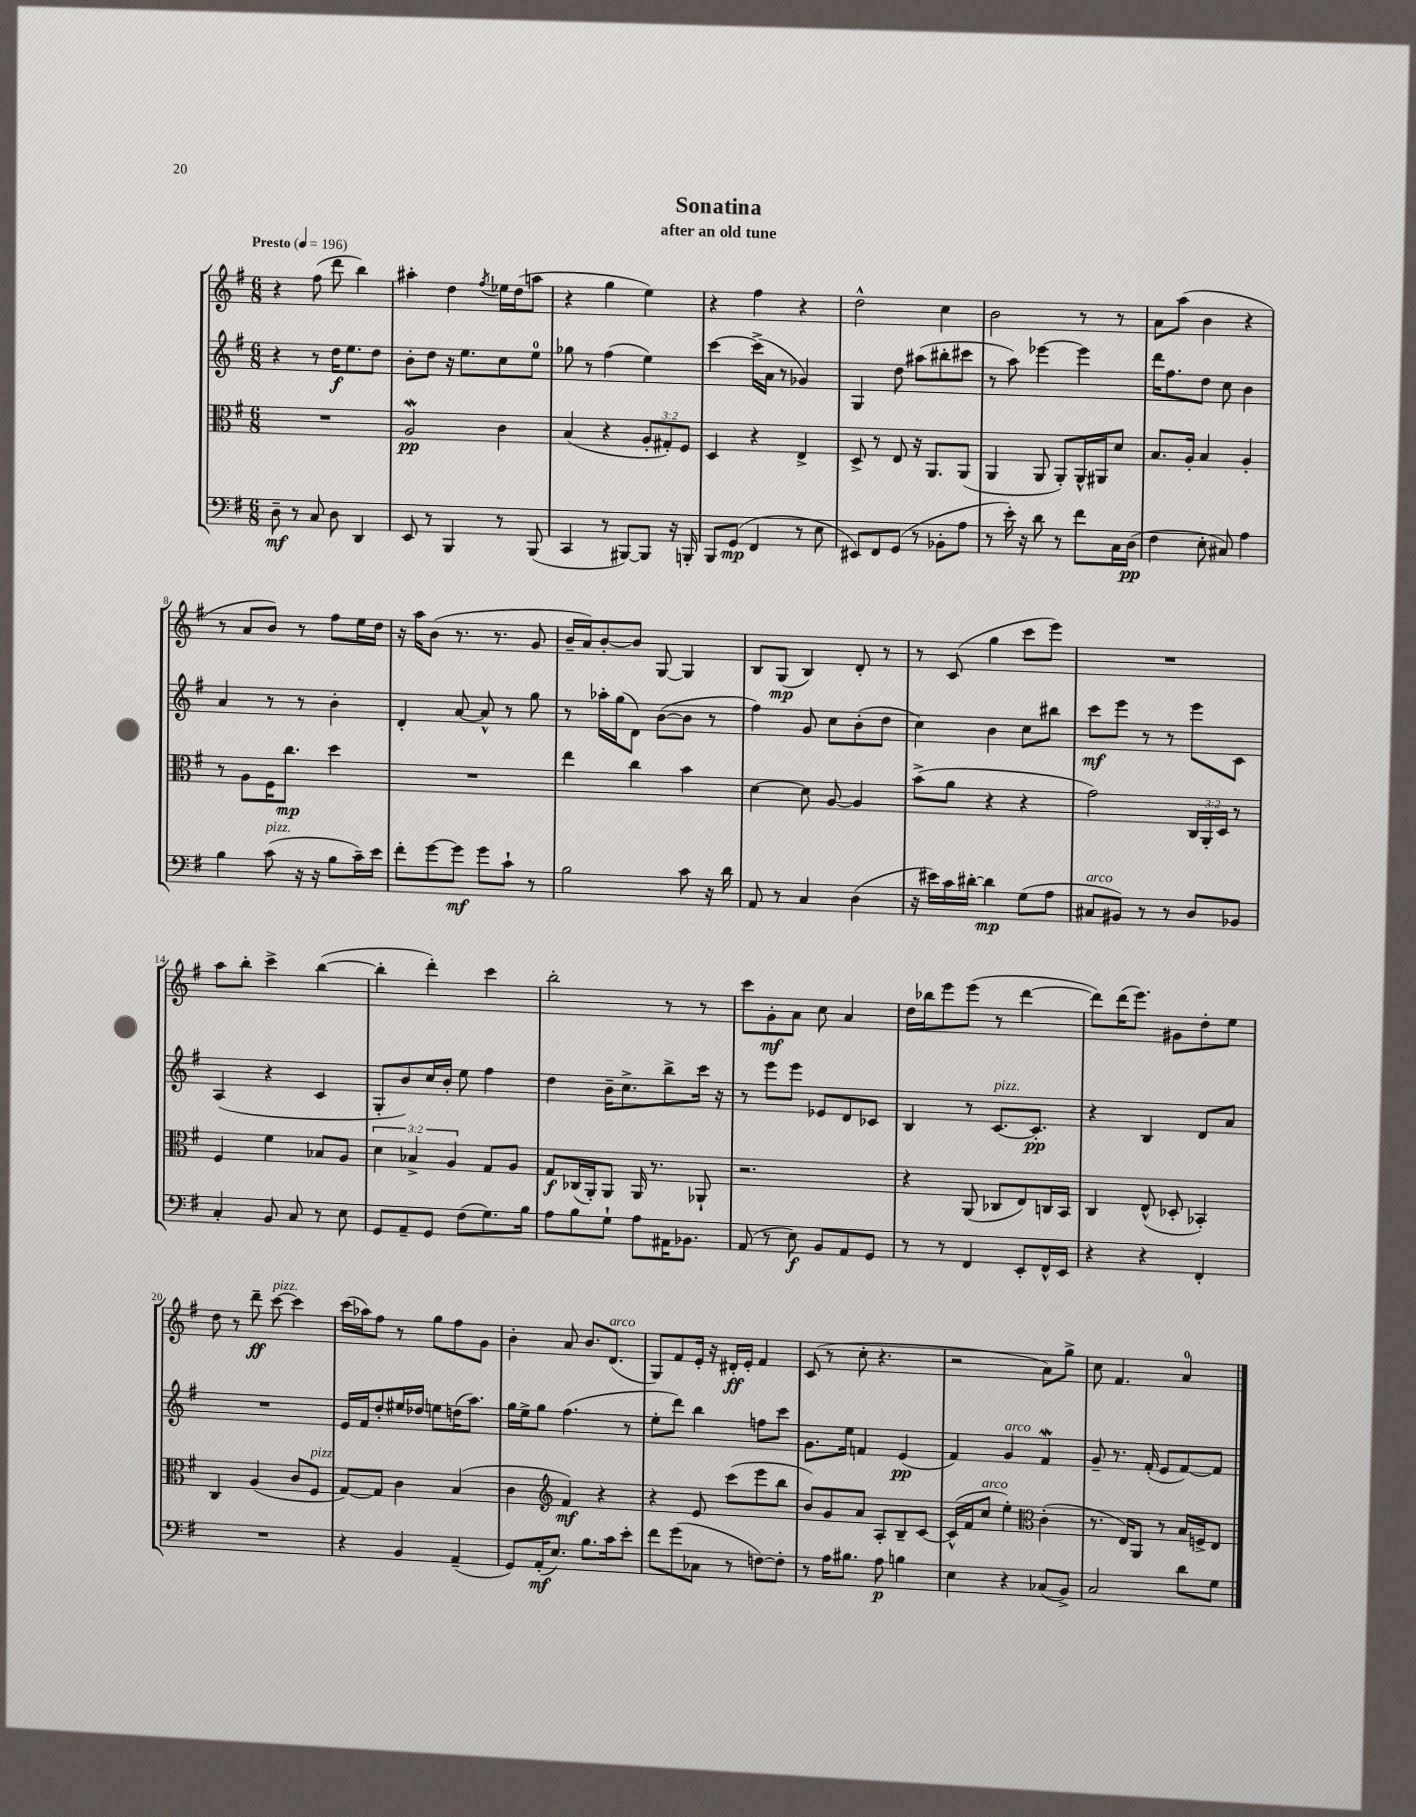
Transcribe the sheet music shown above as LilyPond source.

\header { title = "Sonatina" subtitle = "after an old tune" }
<<
\new StaffGroup <<
\new Staff = "s0" {
    \clef treble \key g \major \numericTimeSignature \time 6/8 \tempo "Presto" 4 = 196
    r4 fis''8( d'''8 b''4) |
    ais''4-. d''4 \acciaccatura { fis''8 } ees''16 d''16( a''8 |
    r4 g''4 e''4) |
    r4 fis''4 r4 |
    d''2-^ c''4 |
    b'2 r8 r8 |
    a'8 a''8( b'4 r4 |
    r8 a'8 b'8) r8 fis''8 e''16 d''16 |
    r16 a''16 b'8( r8. r8. g'8 |
    b'16-- a'16) b'8~-. b'8 g8~ g4 |
    b8 g8\mp( b4) d'8-. r8 |
    r8 c'8( g''4 c'''8 e'''8) |
    R2. |
    a''8 b''8-. c'''4-> b''4~( |
    b''4-. d'''4-.) c'''4 |
    b''2-. r8 r8 |
    c'''8 g'8-.\mf a'8 c''8 a'4 |
    d''16 bes''16 e'''8 e'''8( r8 d'''4~ |
    d'''8) d'''16( e'''8.) gis'8 d''8-. e''8 |
    d''8 r8 d'''8--\ff c'''8~^\markup { \italic "pizz." } c'''4 |
    c'''16( aes''16) fis''8 r8 g''8 fis''8 g'8 |
    b'4-. a'8 b'8. d'8.^\markup { \italic "arco" }( |
    g8) fis'8 e'16-. r16 dis'16-.\ff e'16-. fis'4 |
    c'8( r8 c''8-. r4. |
    r2 a'8) g''8-> |
    c''8 fis'4. a'4-0 \bar "|." |
}
\new Staff = "s1" {
    \clef treble \key g \major \numericTimeSignature \time 6/8
    r4 r8 d''16\f e''8. d''8 |
    b'8-. d''8 r16 e''8. c''8 e''8-0 |
    ges''8 r8 fis''4( e''4) |
    c'''4~ c'''16->( a'16 r8 ges'4) |
    g4 d''8 ais''8( bis''8-. cis'''8 |
    r8 a''8) ees'''4~ ees'''4 |
    d'''16 fis''8. d''8 c''8 b'4 |
    a'4 r8 r8 b'4-. |
    d'4-. a'8~ a'8-^ r8 g''8 |
    r8 aes''16-. g''16( d'8) b'8~( b'8 r8 |
    fis''4) g'8 c''8 b'8-.( d''8 |
    c''4) b'4 c''8 bis''8 |
    c'''8\mf e'''8 r8 r8 e'''8 c'8 |
    a4( r4 c'4 |
    g8-. b'8) c''16 b'16-. e''8 fis''4 |
    d''4 b'16-- c''8.-> b''8-> c'''16 r16 |
    r8 e'''8 e'''8 ees'8 d'8 ces'8 |
    b4 r8 c'8.~^\markup { \italic "pizz." } c'8.-.\pp |
    r4 b4 d'8 a'8 |
    R2. |
    e'16 fis'16 d''8-. eis''16 des''16 e''8 d''16( a''8.) |
    g''16 e''16-> g''8 fis''4.( r8 |
    e''8-. d'''8) b''4 f''8 c'''8 |
    g'8. e''16 f'4 e'4\pp( |
    fis'4) g'4^\markup { \italic "arco" } fis'4\mordent |
    g'8-- r8. fis'16-.( e'8 fis'8~) fis'8 \bar "|." |
}
\new Staff = "s2" {
    \clef alto \key g \major \numericTimeSignature \time 6/8 \override Staff.TupletNumber.text = #tuplet-number::calc-fraction-text
    R2. |
    a2\mordent\pp c'4 |
    b4( r4 \tuplet 3/2 { a8-. gis8-.) fis8 } |
    d4 r4 e4-> |
    d8-> r8 e8 r16 a,8. a,8( |
    a,4 a,8 a,8-.) a,16-^ ais,16 d'8 |
    b8. a16-. b4 a4-. |
    r8 a8 fis16 c''8.\mp d''4 |
    R2. |
    e''4 c''4 b'4 |
    d'4~ d'8 a8~ a4 |
    b'8->( a'8 r4 r4 |
    g'2) \tuplet 3/2 { c16 a,16-. d16 } r8 |
    fis4 fis'4 bes8 a8 |
    \tuplet 3/2 { d'4 bes4-> a4 } g8 a8 |
    g8\f ces16( a,16-.) a,8 a,16 r8. aes,8-! |
    r2. |
    r4 a,8( ces8 e8) c16 b,16 |
    c4 e8-^( des8-. bes,4-.) |
    c4 a4( c'8 fis8^\markup { \italic "pizz." } |
    g8~) g8 c'4 b4( |
    c'4 \clef treble fis'4\mf) r4 |
    r4 e'8 c'''8( e'''8 b''8 |
    b'8) g'8 a'8 a8-. b8-- c'8~ |
    c'16-^( fis'16 c''8^\markup { \italic "arco" } e''4-.) \clef alto c'4-.( |
    r8. e16) a,8 r8 b16 f16-> e8 \bar "|." |
}
\new Staff = "s3" {
    \clef bass \key g \major \numericTimeSignature \time 6/8
    d8--\mf r8 c8 d8 d,4 |
    e,8 r8 b,,4 r8 b,,8( |
    c,4 r8 bis,,8~) bis,,8 r16 b,,16-. |
    b,,8 g,8\mp( fis,4 r8 e8 |
    eis,8) fis,8 g,8( r8 bes,8-. a8 |
    r8 e'16-.) r16 d'8 r8 fis'8 c16 d16\pp( |
    fis4 e8-. cis8) a4 |
    b4 c'8^\markup { \italic "pizz." }( r16 r16 b8 c'16--) e'16 |
    fis'8-. g'8~ g'8\mf g'8 c'8-! r8 |
    b2 c'8 r16 d'16 |
    a,8 r8 c4 d4( |
    r16 eis'16) c'16 dis'16~-. dis'4\mp g8( a8 |
    cis8^\markup { \italic "arco" } bis,8) r8 r8 d8 bes,8 |
    c4-. b,8 c8 r8 e8 |
    g,8 a,8-- g,8 fis8( g8.) b16 |
    a8 b8 g8-! a8 ais,16 bes,8. |
    a,8( r8 e8\f) b,8 a,8 g,8 |
    r8 r8 fis,4 e,8-. fis,16-^ e,16 |
    r4 r4 fis,4-. |
    R2. |
    r4 b,4 a,4--( |
    g,8) a,16-.\mf( e8.) b8. c'16 e'8-. |
    fis'8 g'8( ces8 r8 f8~) f8-. |
    r8 a16 bis8. a8\p b4 |
    e4 r4 ces8( b,8->) |
    c2 d'8 g8 \bar "|." |
}
>>
>>
